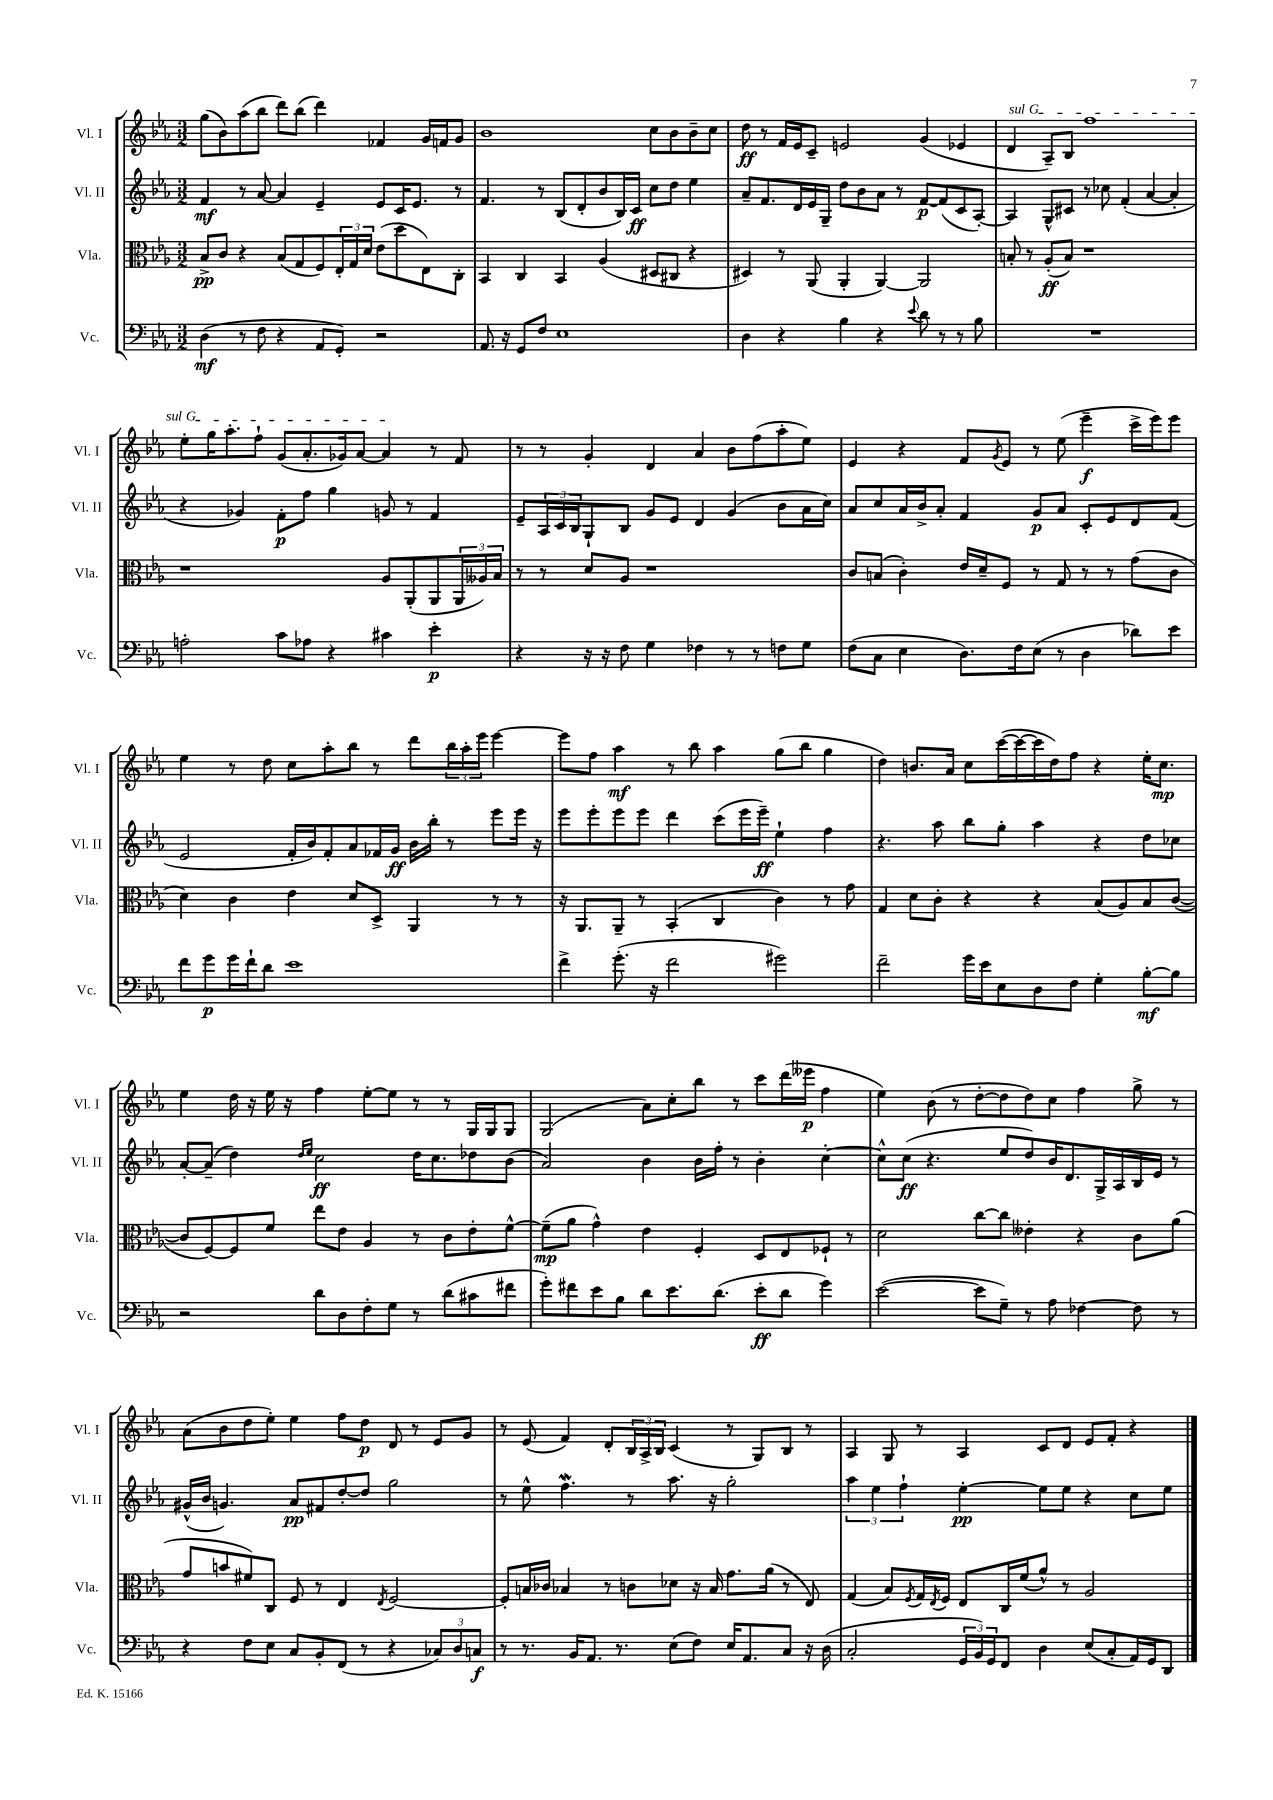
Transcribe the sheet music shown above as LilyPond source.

<<
\new StaffGroup <<
\new Staff = "s0" \with { instrumentName = "Vl. I" shortInstrumentName = "Vl. I" } {
    \clef treble \key ees \major \numericTimeSignature \time 3/2
    g''8( bes'8) aes''8( bes''8 d'''8) bes''8( d'''4) fes'4 g'16 f'16 g'8 |
    bes'1 c''8 bes'8 bes'8-- c''8 |
    d''8\ff r8 f'16 ees'16 c'8-- e'2 g'4( ees'4 |
    \once \override TextSpanner.bound-details.left.text = \markup { \italic "sul G" } d'4\startTextSpan aes8--) bes8 f''1 |
    ees''8-. g''16 aes''8.-. f''8-! g'8( aes'8.-. ges'16) aes'8~ aes'4\stopTextSpan r8 f'8 |
    r8 r8 g'4-. d'4 aes'4 bes'8 f''8( aes''8-. ees''8) |
    ees'4 r4 f'8 \acciaccatura { g'8 } ees'8 r8 ees''8( ees'''4--\f c'''16-> ees'''16) ees'''8 |
    ees''4 r8 d''8 c''8 aes''8-. bes''8 r8 d'''8 \tuplet 3/2 { bes''16 aes''16-. ees'''16 } ees'''4~ |
    ees'''8 f''8 aes''4\mf r8 bes''8 aes''4 g''8( bes''8 g''4 |
    d''4) b'8. aes'16 c''8 c'''16~( c'''16~ c'''16 d''16) f''8 r4 ees''16-. c''8.\mp |
    ees''4 d''16 r16 ees''16 r16 f''4 ees''8~-. ees''8 r8 r8 g16 g16 g8 |
    g2( aes'8) c''8-. bes''8 r8 c'''8 d'''16( eeses'''16\p f''4 |
    ees''4) bes'8( r8 d''8~-. d''8 d''8) c''8 f''4 g''8-> r8 |
    aes'8( bes'8 d''8 ees''8-.) ees''4 f''8 d''8\p d'8 r8 ees'8 g'8 |
    r8 ees'8( f'4) d'8-. \tuplet 3/2 { bes16 aes16-> bes16 } c'4( r8 g8) bes8 r8 |
    aes4 g8 r8 aes4 c'8 d'8 ees'8 f'8-. r4 \bar "|." |
}
\new Staff = "s1" \with { instrumentName = "Vl. II" shortInstrumentName = "Vl. II" } {
    \clef treble \key ees \major \numericTimeSignature \time 3/2
    f'4\mf r8 aes'8~ aes'4 ees'4-- ees'8 c'16 ees'8. r8 |
    f'4. r8 bes8( d'8-. bes'8 bes16) c'16\ff c''8 d''8 ees''4 |
    aes'8-- f'8. d'16 ees'16 g16-- d''8 bes'8 aes'8 r8 f'8~\p f'8( c'8 aes8~-.) |
    aes4 g8-^ cis'8 r8 ces''8 f'4-.( aes'4~ aes'4-. |
    r4 ges'4) f'8-.\p f''8 g''4 g'8 r8 f'4 |
    ees'8-- \tuplet 3/2 { aes16 c'16 bes16 } g8-! bes8 g'8 ees'8 d'4 g'4( bes'8 aes'16 c''16) |
    aes'8 c''8 aes'16 bes'16-> aes'8-. f'4 g'8\p aes'8 c'8-. ees'8 d'8 f'8( |
    ees'2 f'16-. bes'16) f'8-. aes'8 fes'16 g'16\ff bes'16 bes''16-. r8 ees'''8 ees'''16 r16 |
    ees'''8 ees'''8-. ees'''8 ees'''8 d'''4 c'''8( ees'''16 ees'''16--\ff) ees''4-! f''4 |
    r4. aes''8 bes''8 g''8-. aes''4 r4 d''8 ces''8 |
    aes'8~-. aes'8--( d''4) \grace { d''16 ees''16 } c''2\ff d''16 c''8. des''8 bes'8( |
    aes'2) bes'4 bes'16 f''16-. r8 bes'4-. c''4~-. |
    c''8-^ c''8\ff( r4. ees''8 d''8) bes'16 d'8. g16-> aes16 bes16 ees'16 r8 |
    gis'16-^( bes'16 g'4.) aes'8\pp fis'8 d''8~-. d''8 g''2 |
    r8 ees''8-^ f''4.\mordent r8 aes''8. r16 g''2-. |
    \tuplet 3/2 { aes''4 ees''4 f''4-! } ees''4~-.\pp ees''8 ees''8 r4 c''8 ees''8 \bar "|." |
}
\new Staff = "s2" \with { instrumentName = "Vla." shortInstrumentName = "Vla." } {
    \clef alto \key ees \major \numericTimeSignature \time 3/2
    bes8->\pp c'8 r4 bes8( g8 f8) \tuplet 3/2 { ees16-. g16 d'16 } ees'8( d''8 ees8) c8-. |
    bes,4 c4 bes,4 aes4( dis8 cis8 r4 |
    dis4) r8 aes,8( aes,4-. aes,4~) aes,2 |
    b8-. r8 aes8-.\ff( b8) r1 |
    r1 aes8 aes,8-.( aes,8 \tuplet 3/2 { aes,16 aeses16) bes16 } |
    r8 r8 d'8 aes8 r1 |
    c'8 b8( c'4-.) ees'16 d'16-- f8 r8 g8 r8 r8 g'8( c'8 |
    d'4) c'4 ees'4 d'8 d8-> aes,4 r8 r8 |
    r16 aes,8. aes,8-- r8 bes,4-.( c4 c'4) r8 g'8 |
    g4 d'8 c'8-. r4 r4 bes8( aes8) bes8 c'8~( |
    c'8 f8~) f8 f'8 ees''8 ees'8 aes4 r8 c'8 ees'8-. f'8~-^ |
    f'8--\mp( aes'8 g'4-^) ees'4 f4-. d8 ees8 fes8-! r8 |
    d'2 c''8~ c''8 eeses'4-. r4 c'8 aes'8( |
    g'8 b'8 fis'8) c8 f8 r8 ees4 \acciaccatura { ees8 } f2~ |
    f8-. b16 ces'16 bes4 r8 c'8 des'8 r16 bes16 g'8. aes'16( r8 ees8) |
    g4( bes8) \acciaccatura { f8 } g16 \acciaccatura { ees8 } f16 ees8 c16 f'16( aes'8-^) r8 aes2 \bar "|." |
}
\new Staff = "s3" \with { instrumentName = "Vc." shortInstrumentName = "Vc." } {
    \clef bass \key ees \major \numericTimeSignature \time 3/2
    d4\mf( r8 f8 r4 aes,8 g,8-.) r2 |
    aes,8. r16 g,8 f8 ees1 |
    d4 r4 bes4 r4 \appoggiatura { ees'8 } d'8 r8 r8 bes8 |
    R1. |
    a2-. c'8 aes8 r4 cis'4 ees'4-.\p |
    r4 r16 r16 f8 g4 fes4 r8 r8 f8 g8 |
    f8( c8 ees4 d8.) f16 ees8( r8 d4 des'8) ees'8 |
    f'8 g'8\p g'16 f'16-! d'8 ees'1 |
    f'4-> g'8.-.( r16 f'2 gis'2) |
    f'2-- g'16 ees'16 ees8 d8 f8 g4-. bes8~-.\mf bes8 |
    r2 d'8 d8 f8-. g8 r8 d'8( cis'8 fis'8 |
    g'8-.) fis'8 ees'8 bes8 d'8 ees'8. d'8.( ees'8-.\ff d'8 g'4) |
    ees'2~( ees'8 g8--) r8 aes8 fes4~ fes8 r8 |
    r4 f8 ees8 c8 bes,8-. f,8( r8 r4 \tuplet 3/2 { ces8) d8 c8\f } |
    r8 r8. bes,16 aes,8. r8. ees8( f8) ees16 aes,8. c8 r16 d16( |
    c2-. \tuplet 3/2 { g,16 bes,16) g,16 } f,8 d4 ees8( c8-. aes,16) g,16 d,8 \bar "|." |
}
>>
>>
\layout { \context { \Score \remove "Bar_number_engraver" } }
